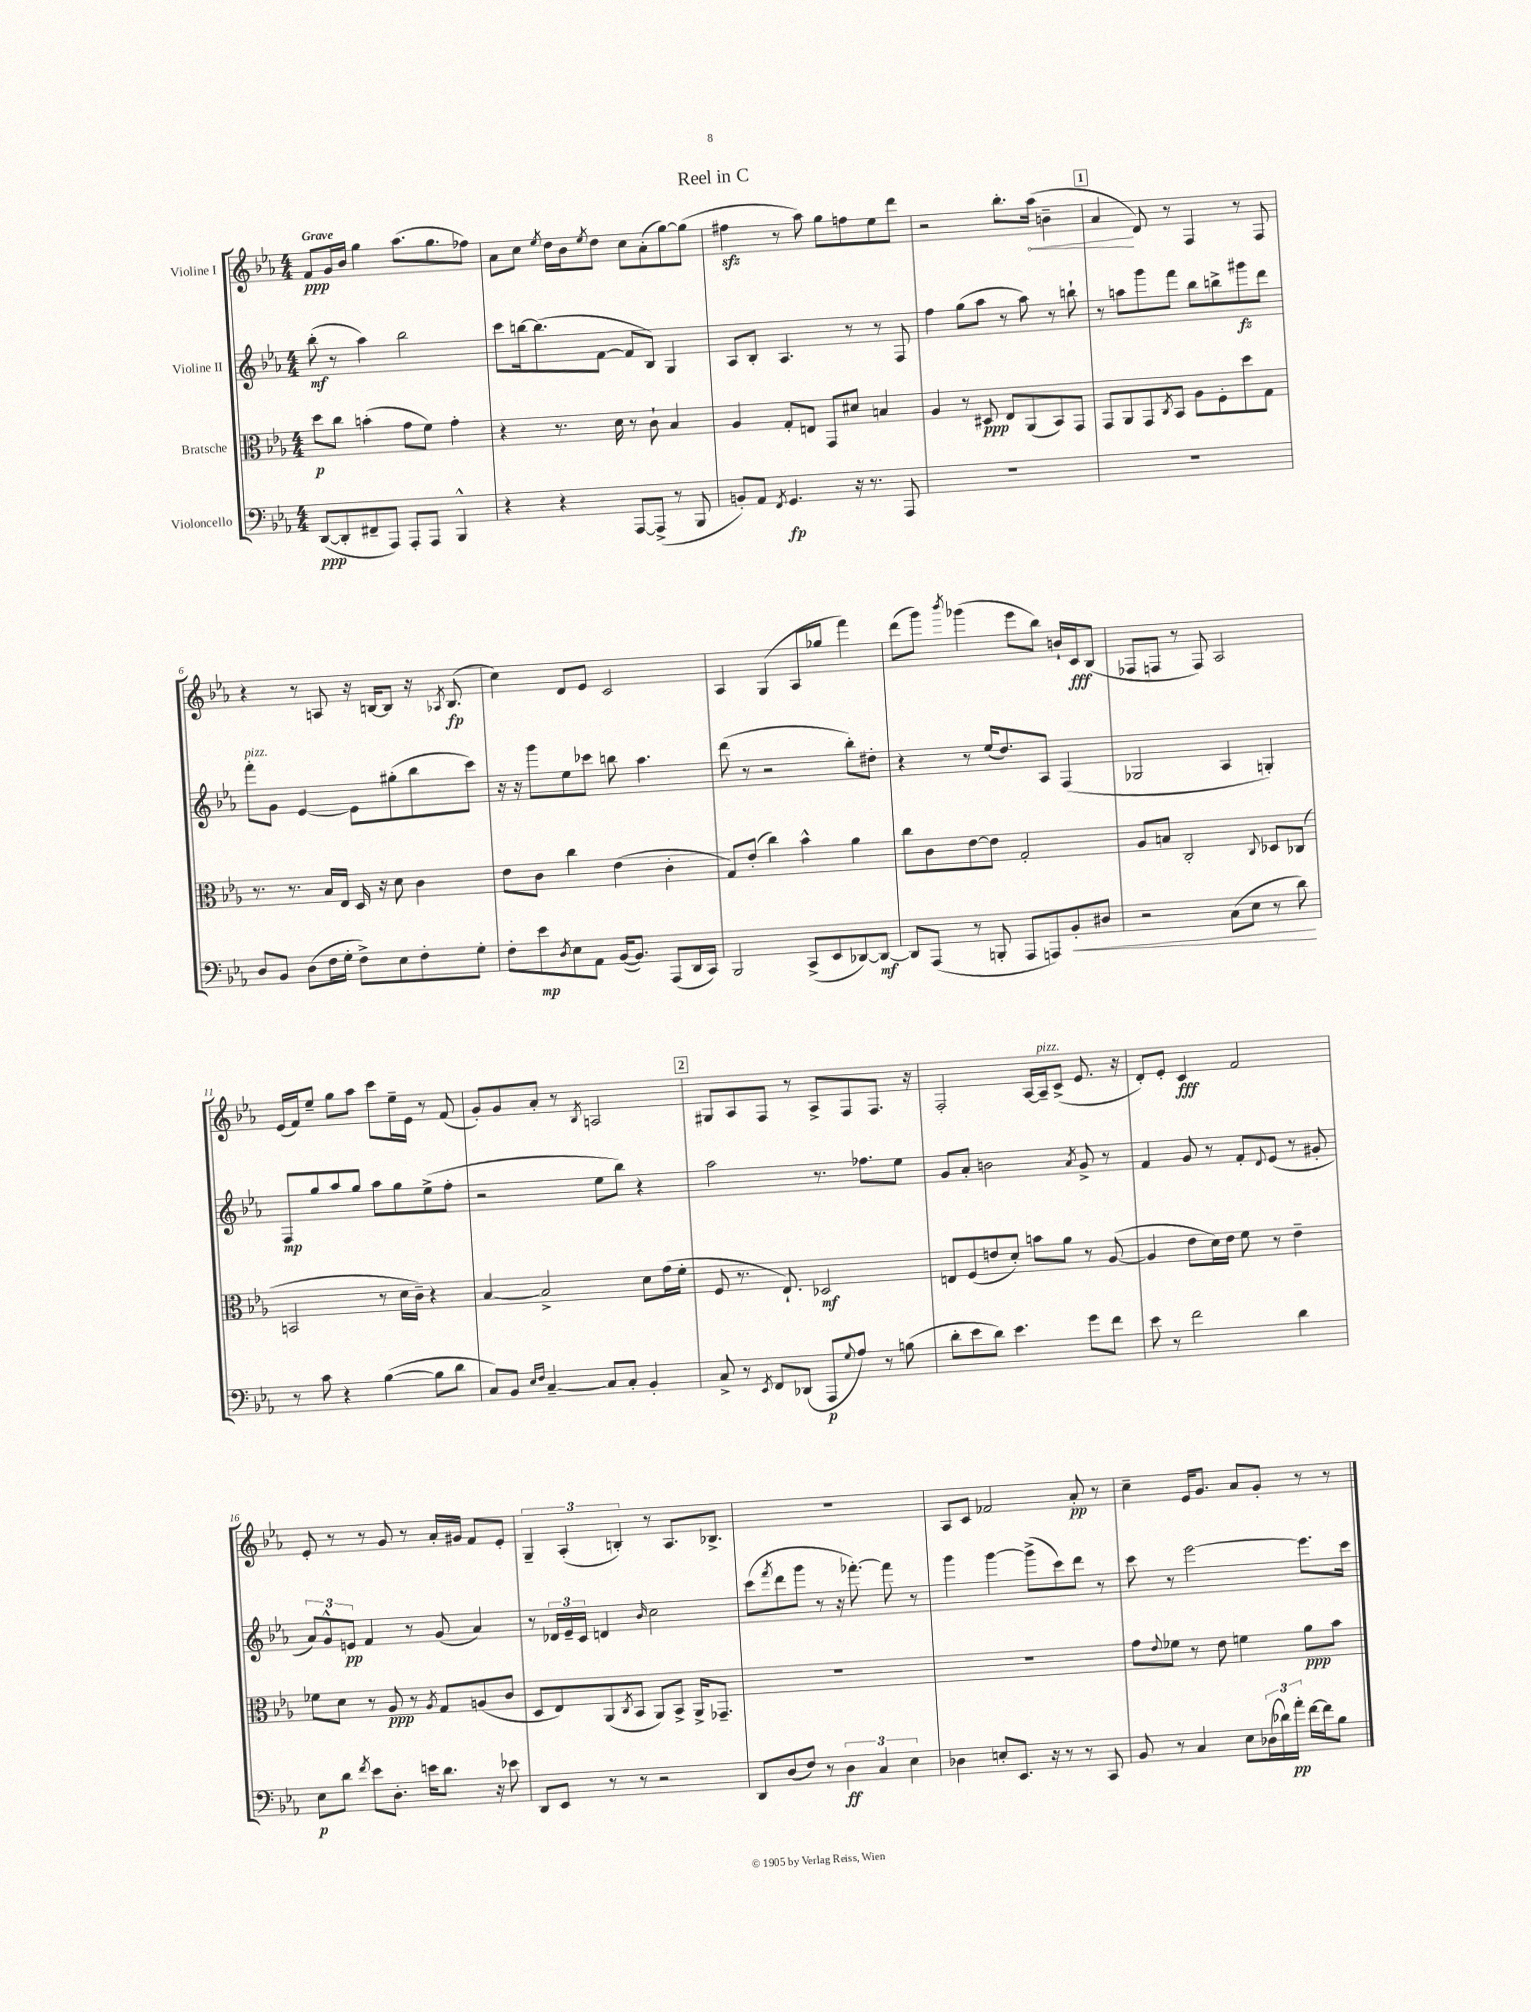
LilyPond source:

\header { title = "Reel in C" }
<<
\new StaffGroup <<
\new Staff = "s0" \with { instrumentName = "Violine I" } {
    \clef treble \key ees \major \numericTimeSignature \time 4/4 \tempo "Grave"
    f'8\ppp g'16 bes'16 g''4 aes''8.( g''8. fes''8) |
    aes'8 c''8 \acciaccatura { ees''8 } d''16 bes'16 \acciaccatura { ees''8 } d''8 c''8 aes'8-.( g''8~) g''8( |
    fis''4\sfz r8 aes''8) g''8 f''8 ees''8 d'''8 |
    r2 bes''8.-. \once \override Hairpin.circled-tip = ##t aes''16\<( b'4-- |
    \mark \markup { \box "1" } aes'4\! d'8) r8 f4 r8 f8 |
    r4 r8 a8 r16 b16~ b8 r16 \acciaccatura { aes8 } b8.\fp( |
    c''4) d'8 ees'8 c'2 |
    aes4 g4( aes8 ges''8 f'''4) |
    d'''8( g'''8) \acciaccatura { bes'''8 } ges'''4( ees'''8 bes''8) b'16-! c'16\fff bes8( |
    fes8 f8 r8 f8) aes2 |
    ees'16( f'16) ees''8-- g''8 aes''8 c'''8 ees''16-- ees'16 r8 f'8( |
    g'8-.) g'8 aes'8-. r8 \acciaccatura { bes8 } a2 |
    \mark \markup { \box "2" } gis8 aes8 f8 r8 aes8-> f8 f8. r16 |
    f2-. aes16~ aes16--^\markup { \italic "pizz." } c'8->( ees'8. r16 |
    d'8-.) ees'8-. c'4\fff f'2 |
    ees'8-. r8 r8 g'8 r8 aes'16-. gis'16 f'8 ees'8-. |
    \tuplet 3/2 { g4-- aes4-.( b4-.) } r8 aes8. bes8.-> |
    R1 |
    aes8 c'8 fes'2 aes'8-.\pp r8 |
    c''4-- ees'16 g'8. aes'8 g'8-. r8 r8 \bar "|." |
}
\new Staff = "s1" \with { instrumentName = "Violine II" } {
    \clef treble \key ees \major \numericTimeSignature \time 4/4
    bes''8-.\mf( r8 aes''4) bes''2 |
    c'''8 b''16~ b''8.( f'8~ f'8 bes8) g4 |
    aes8 bes8-. aes4. r8 r8 f8 |
    f''4 g''8( aes''8 r8 aes''8) r8 b''8-! |
    \mark \markup { \box "1" } r8 a''8 g'''8 f'''8 bes''8 b''8-> gis'''8\fz d'''8 |
    f'''8-.^\markup { \italic "pizz." } g'8 ees'4~ ees'8 gis''8-.( bes''8 c'''8) |
    r16 r16 g'''8 ees''8 ces'''8 b''8 aes''4. |
    d'''8( r8 r2 bes''8-.) dis''8-. |
    r4 r8 ees''16( d''8.) aes8 f4( |
    ges2 aes4 g4-.) |
    f8\mp g''8 aes''8 g''8 aes''8 g''8 ees''8->( f''8-. |
    r2 ees''8 bes''8) r4 |
    \mark \markup { \box "2" } aes''2 r8. fes''8. ees''8 |
    g'8 aes'8-. b'2 \acciaccatura { aes'8 } g'8-> r8 |
    f'4 g'8 r8 f'8-. \appoggiatura { d'8 } ees'8( r8 gis'8-. |
    \tuplet 3/2 { aes'8) g'8-^ e'8\pp } f'4 r8 g'8( aes'4) |
    r8 \tuplet 3/2 { des'16 ees'16-- c'16 } d'4 \grace { bes'16 } c''2 |
    c'''8( \acciaccatura { f'''8 } d'''8 g'''8 r8 r16 fes'''8.~-.) fes'''8 r8 |
    g'''4 g'''4~ g'''8->( c'''8) d'''8 r8 |
    c'''8 r8 ees'''2~ ees'''8. c'''16 \bar "|." |
}
\new Staff = "s2" \with { instrumentName = "Bratsche" } {
    \clef alto \key ees \major \numericTimeSignature \time 4/4
    d''8\p c''8 b'4-.( g'8 f'8) g'4-. |
    r4 r8. d'16 r8 c'8-! bes4 |
    aes4 g8-. e8 g,8 dis'8 b4 |
    aes4 r8 dis8\ppp ees8 aes,8( bes,8) g,8 |
    \mark \markup { \box "1" } g,8 aes,8 g,8 \acciaccatura { c8 } bes,8 aes8 f8-. d''8 g8 |
    r8. r8. bes16 ees16 d16 r16 d'8 c'4 |
    ees'8 c'8 c''4 ees'4( c'4-. |
    g8) ees'8-.( c''4) bes'4-^ aes'4 |
    c''8 c'8 ees'8~ ees'8 g2-. |
    aes8 b8 c2-. \appoggiatura { c8 } des8 ces8( |
    b,2 r8 d'16 c'16--) r4 |
    bes4~ bes2-> d'8 g'16( f'16-. |
    \mark \markup { \box "2" } f8 r8. ees8.-!) des2\mf |
    e8 f8( e'8 d'8-.) b'8 aes'8 r8 aes8~( |
    aes4 ees'8 d'16) ees'16 f'8 r8 ees'4-- |
    fes'8 d'8 r8 aes8\ppp r8 \acciaccatura { aes8 } g8 a8( c'8 |
    d8 ees8) aes,8( \acciaccatura { c8 } bes,8 aes,8) bes,8-> aes,16-> ges,8.-- |
    R1 |
    R1 |
    g'8 \appoggiatura { ees'8 } fes'8 r8 ees'8 f'4 aes'8\ppp bes'8 \bar "|." |
}
\new Staff = "s3" \with { instrumentName = "Violoncello" } {
    \clef bass \key ees \major \numericTimeSignature \time 4/4
    d,8~\ppp( d,8-. fis,8-- aes,,8) aes,,8-. aes,,8 bes,,4-^ |
    r4 r4 aes,,8~ aes,,8->( r8 bes,,8 |
    b,8-.) aes,8 \acciaccatura { f,8 } g,4.\fp r16 r8. aes,,8 |
    R1 |
    \mark \markup { \box "1" } R1 |
    d8 bes,8 d8( f16 g16-. f8->) ees8 f8-. g8-. |
    f8-. ees'8\mp \acciaccatura { d8 } ees8 aes,8 bes,16~( bes,8.) aes,,8( d,16 c,16) |
    bes,,2 c,8->( ees,8 des,8~) des,8~\mf |
    des,8 aes,,8( r8 b,,8-. aes,,8 a,,8) bes,8-.\< dis8 |
    r2 c8( ees8 r8 d'8\!) |
    r8 c'8 r4 bes4~( bes8 d'8 |
    c8) bes,8 \grace { ees16 f16 } c4~-- c8 c8-. bes,4-. |
    \mark \markup { \box "2" } c8-> r8 \acciaccatura { ees,8 } f,8 des,8( aes,,8\p \appoggiatura { g8 } aes8) r8 b8( |
    d'8-. ees'8 d'8) ees'4. g'8 f'8 |
    ees'8 r8 f'2 d'4 |
    ees8\p d'8 \acciaccatura { f'8 } ees'8 d8.-. e'16 d'8. r16 ees'8 |
    d,8 ees,8 r8 r8 r2 |
    d,8 d8( f8) r8 \tuplet 3/2 { d4\ff c4 ees4 } |
    des4 e8-. ees,8. r16 r8 r8 c,8 |
    bes,8 r8 c4 ees8 \tuplet 3/2 { des16( des'16) aes'16-.\pp } f'16~ f'16 bes8 \bar "|." |
}
>>
>>
